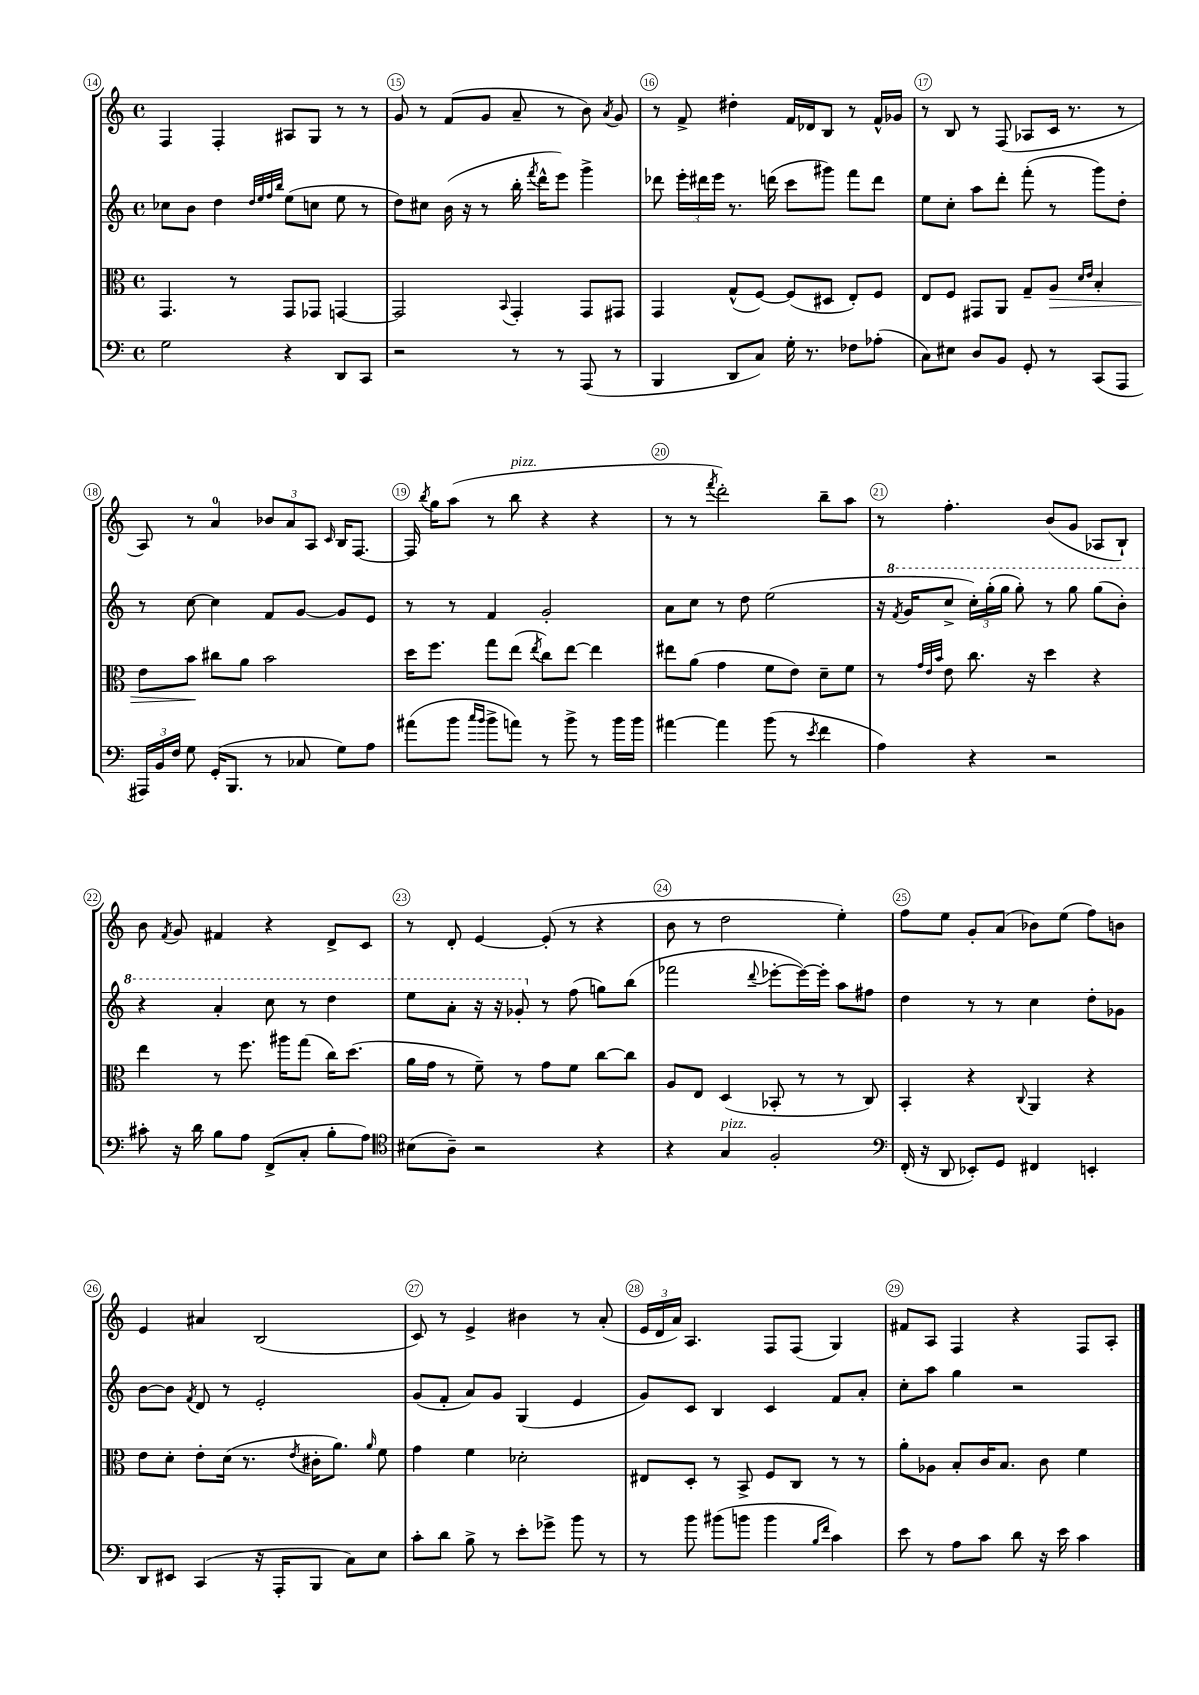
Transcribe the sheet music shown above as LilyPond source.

<<
\new StaffGroup <<
\new Staff = "s0" {
    \clef treble \key c \major \defaultTimeSignature \time 4/4
    \autoBeamOff f4 f4-. ais8[ g8] r8 r8 |
    g'8 r8 f'8[( g'8] a'8-- r8 b'8) \acciaccatura { a'8 } g'8 |
    r8 f'8-> dis''4-. f'16[ des'16 b8] r8 f'16[-^ ges'16] |
    r8 b8 r8 f8( aes8[ c'16] r8. r8 |
    a8) r8 a'4-0 \tuplet 3/2 { bes'8[ a'8 a8] } \grace { c'16 } b16[ f8.]~ |
    f16 \acciaccatura { b''8 } g''16[ a''8]( r8 b''8^\markup { \italic "pizz." } r4 r4 |
    r8 r8 \acciaccatura { f'''8 } d'''2-.) b''8[-- a''8] |
    r8 f''4.-. b'8[( g'8] aes8[ b8]-!) |
    b'8 \acciaccatura { f'8 } g'8 fis'4 r4 d'8[-> c'8] |
    r8 d'8-. e'4~ e'8-.( r8 r4 |
    b'8 r8 d''2 e''4-.) |
    f''8[ e''8] g'8[-. a'8]( bes'8[) e''8]( f''8[) b'8] |
    e'4 ais'4 b2( |
    c'8) r8 e'4-> bis'4 r8 a'8-.( |
    \tuplet 3/2 { e'16[ d'16 a'16]) } a4. f8[ f8]( g4) |
    fis'8[ a8] f4 r4 f8[ a8]-. \bar "|." |
}
\new Staff = "s1" {
    \clef treble \key c \major \defaultTimeSignature \time 4/4
    \autoBeamOff ces''8[ b'8] d''4 \grace { d''32[ e''32 f''32 b''32] } e''8[( c''8] e''8 r8 |
    d''8[) cis''8] b'16( r16 r8 b''16-. \acciaccatura { f'''8 } d'''16[-^ e'''8]) g'''4-> |
    des'''8 \tuplet 3/2 { e'''16[-. dis'''16 e'''16] } r8. d'''16( c'''8[ gis'''8]) f'''8[ d'''8] |
    e''8[ c''8]-. a''8[ d'''8]-. f'''8-.( r8 g'''8[) d''8]-. |
    r8 c''8~ c''4 f'8[ g'8]~ g'8[ e'8] |
    r8 r8 f'4 g'2-. |
    a'8[ c''8] r8 d''8 e''2( |
    r16 \ottava #1 \acciaccatura { f''8 } g''16[ c'''8]-> \tuplet 3/2 { c'''16[-.) g'''16-.( g'''16] } g'''8-.) r8 g'''8 g'''8[( b''8]-.) |
    r4 a''4-. c'''8 r8 d'''4 |
    e'''8[ a''8]-. r16 r16 ges''8-. \ottava #0 r8 f''8( g''8[) b''8]( |
    fes'''2 \appoggiatura { d'''8 } ees'''8[~-. ees'''16~) ees'''16]-. a''8[ fis''8] |
    d''4 r8 r8 c''4 d''8[-. ges'8] |
    b'8[~ b'8] \acciaccatura { f'8 } d'8 r8 e'2-. |
    g'8[( f'8]-. a'8[) g'8] g4( e'4 |
    g'8[) c'8] b4 c'4 f'8[ a'8]-. |
    c''8[-. a''8] g''4 r2 \bar "|." |
}
\new Staff = "s2" {
    \clef alto \key c \major \defaultTimeSignature \time 4/4
    \autoBeamOff g,4. r8 g,8[ ges,8] g,4~ |
    g,2 \appoggiatura { b,8 } g,4-. g,8[ gis,8] |
    g,4 g8[-^( f8]~) f8[( dis8] e8[-.) f8] |
    e8[ f8] gis,8[ a,8] g8[-- a8]\> \grace { d'16[ e'16] } b4-. |
    e'8[ b'8]\! cis''8[ a'8] b'2 |
    d''16[ f''8.] g''8[ e''8]( \acciaccatura { e''8 } c''8[) e''8]~ e''4 |
    eis''8[ a'8]( g'4 f'8[ e'8]) d'8[-- f'8] |
    r8 \grace { g'32[ e'32 b'32] } e'8 c''8. r16 d''4 r4 |
    e''4 r8 f''8. ais''16[ g''8]( c''16[) d''8.]( |
    a'16[ g'16] r8 f'8--) r8 g'8[ f'8] c''8[~ c''8] |
    a8[ e8] d4( bes,8-. r8 r8 c8) |
    b,4-. r4 \appoggiatura { c8 } a,4 r4 |
    e'8[ d'8]-. e'8[-. d'16]( r8. \acciaccatura { e'8 } cis'16[-. a'8.]) \grace { a'16 } f'8 |
    g'4 f'4 des'2-. |
    eis8[ d8]-. r8 b,8-> f8[ c8] r8 r8 |
    a'8[-. aes8] b8[-. c'16 b8.] c'8 f'4 \bar "|." |
}
\new Staff = "s3" {
    \clef bass \key c \major \defaultTimeSignature \time 4/4
    \autoBeamOff g2 r4 d,8[ c,8] |
    r2 r8 r8 a,,8( r8 |
    b,,4 d,8[ c8]) g16-. r8. fes8[ aes8]-.( |
    c8[) eis8] d8[ b,8] g,8-. r8 c,8[( a,,8] |
    \tuplet 3/2 { ais,,16[) b,16 f16] } g8 g,16[-.( b,,8.] r8 ces8 g8[) a8] |
    ais'8[( b'8] \grace { c''16[ b'16] } b'8[-> a'8]) r8 b'8-> r8 b'16[ b'16] |
    ais'4~ ais'4 b'8( r8 \acciaccatura { e'8 } f'4 |
    a4) r4 r2 |
    cis'8-. r16 d'16 b8[ a8] f,8[->( c8]-. b8[-. a8]) |
    \clef tenor bis8[( a8]--) r2 r4 |
    r4 g4^\markup { \italic "pizz." } f2-. |
    \clef bass f,16-.( r16 d,8 ees,8[-.) g,8] fis,4 e,4-. |
    d,8[ eis,8] c,4( r16 a,,16[-. b,,8] c8[) e8] |
    c'8[-. d'8] b8-> r8 e'8[-. ges'8]-> b'8 r8 |
    r8 b'8 bis'8[( b'8] b'4 \grace { b16[ f'16] } c'4) |
    e'8 r8 a8[ c'8] d'8 r16 e'16 c'4 \bar "|." |
}
>>
>>
\layout { \context { \Score currentBarNumber = #14 \override BarNumber.break-visibility = ##(#f #t #t) barNumberVisibility = #all-bar-numbers-visible \override BarNumber.stencil = #(make-stencil-circler 0.1 0.3 ly:text-interface::print) } }
